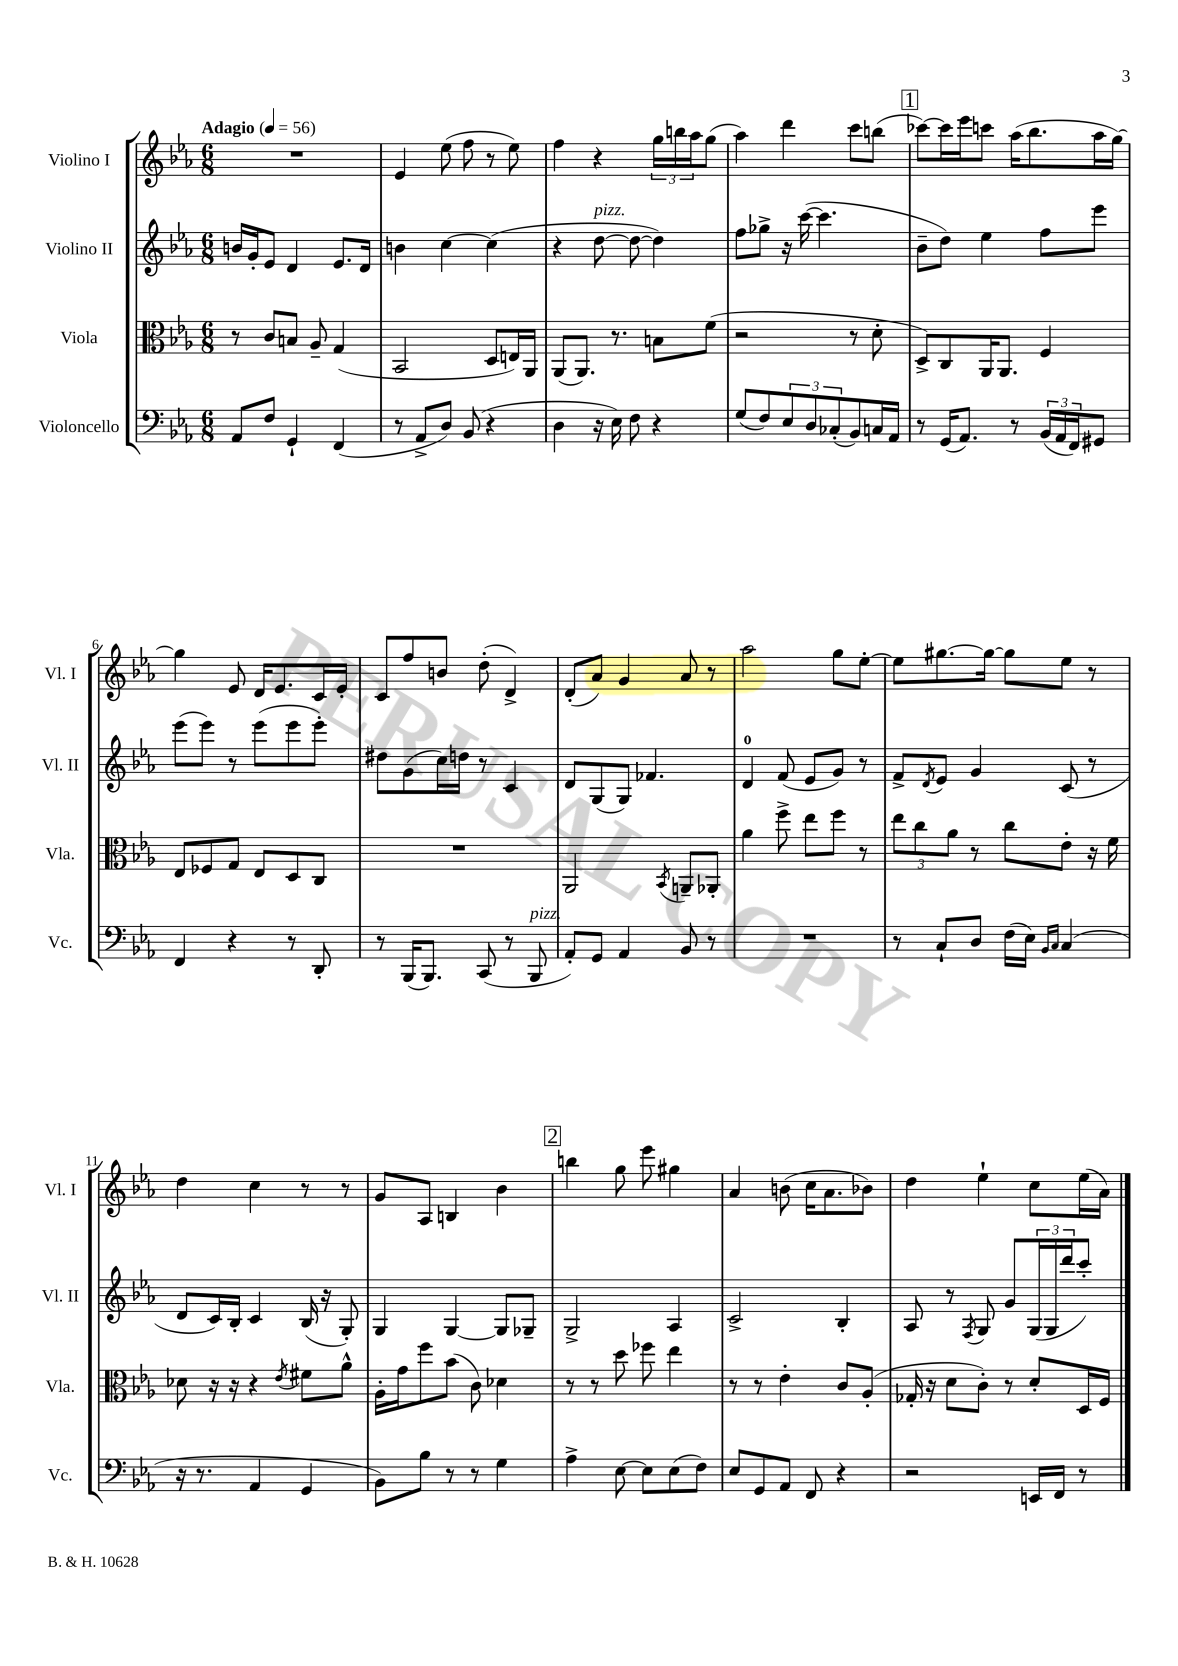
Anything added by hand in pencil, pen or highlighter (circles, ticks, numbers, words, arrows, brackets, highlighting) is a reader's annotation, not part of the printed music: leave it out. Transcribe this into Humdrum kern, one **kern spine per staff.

**kern	**kern	**kern	**kern
*staff4	*staff3	*staff2	*staff1
*clefF4	*clefC3	*clefG2	*clefG2
*k[b-e-a-]	*k[b-e-a-]	*k[b-e-a-]	*k[b-e-a-]
*M6/8	*M6/8	*M6/8	*M6/8
*MM56	*MM56	*MM56	*MM56
8AA-	8r	16b	2.r
.	.	16g'	.
8F	8c	8e-	.
4GG`	8B	4d	.
.	8A-~	.	.
(4FF	(4G	8.e-	.
.	.	16d	.
=	=	=	=
8r	2BB-	4b	4e-
8AA-^	.	.	.
8D)	.	[4cc	(8ee-
(8BB-	.	.	8ff
4r	8D	(4cc]	8r
.	16E)	.	8ee-)
.	16AA-	.	.
=	=	=	=
4D	(8AA-	4r	4ff
.	8.AA-)	.	.
16r	.	[8dd	4r
16E-)	8.r	.	.
8F	.	8dd_	.
4r	8B	4dd])	24gg
.	.	.	24bb
.	.	.	24aa-
.	(8f	.	(8gg
=	=	=	=
(8G	2r	8ff	4aa-)
8F)	.	8gg-^	.
12E-	.	16r	4ddd
.	.	([16ccc	.
12D	.	.	.
.	.	4.ccc]	.
(12C-'	.	.	.
8BB-)	8r	.	8ccc
16C	8d'	.	(8bb
16AA-	.	.	.
=	=	=	=
8r	8D^)	8b-~	[8ccc-)
(16GG	8C	8dd)	16ccc-]
8.AA-)	.	.	16eee-
.	16AA-	4ee-	8ccc
.	8.AA-	.	.
8r	.	.	(16aa-
.	.	.	8.bb-
(24BB-	4F	8ff	.
24AA-	.	.	.
24FF)	.	.	.
8GG#	.	8eee-	16aa-
.	.	.	[16gg)
=	=	=	=
4FF	8E-	(8eee-	4gg]
.	8F-	8eee-)	.
4r	8G	8r	8e-
.	8E-	(8eee-	16d
.	.	.	8.e-
8r	8D	8eee-	.
8DD'	8C	8eee-')	16c
.	.	.	16e-'
=	=	=	=
8r	2.r	8dd#	8c
(16BBB-	.	(8g	8ff
8.BBB-)	.	.	.
.	.	16cc)	8b
.	.	16dd	.
(8CC	.	8r	(8dd'
8r	.	4c	4d^)
8BBB-	.	.	.
=	=	=	=
8AA-')	2AA-	8d	(8d'
8GG	.	(8G	8a-)
4AA-	.	8G)	4g
.	.	4.f-	.
.	8qBB-	.	.
8BB-	8AA~	.	8a-
8r	8AA-'	.	8r
=	=	=	=
2.r	4a-	4d	2aa-
.	8ff^	(8f	.
.	8ee-	8e-	.
.	8ff	8g)	8gg
.	8r	8r	[8ee-'
=	=	=	=
8r	12ee-	8f^	8ee-]
.	12cc	.	.
.	.	8qd	.
8C`	.	8e-	[8.gg#
.	12a-	.	.
8D	8r	4g	.
.	.	.	16gg#_
(16F	8cc	.	8gg#]
16E-)	.	.	.
16qqBB-	.	.	.
16qqC	.	.	.
(4C	8e-'	(8c	8ee-
.	16r	8r	8r
.	16f	.	.
=	=	=	=
16r	8d-	8d	4dd
8.r	.	.	.
.	16r	16c)	.
.	16r	16B-'	.
4AA-	4r	4c	4cc
.	8qe-	.	.
4GG	8f#	(16B-	8r
.	.	16r	.
.	8a-^^	8G')	8r
=	=	=	=
8BB-)	16A-'	4G	8g
.	16g	.	.
8B-	8ff	.	8A-
8r	(8b-	[4G	4B
8r	8c)	.	.
4G	4d-	8G]	4b-
.	.	8G-~	.
=	=	=	=
4A-^	8r	2G^	4bb
.	8r	.	.
[8E-	8dd	.	8gg
8E-]	8ff-	.	8eee-
(8E-	4ee-	4A-	4gg#
8F)	.	.	.
=	=	=	=
8E-	8r	2c^	4a-
8GG	8r	.	.
8AA-	4e-'	.	(8b
8FF	.	.	16cc
.	.	.	8.a-
4r	8c	4B-'	.
.	(8A-'	.	8b-)
=	=	=	=
2r	16G-'	8A-	4dd
.	16r	.	.
.	8d	8r	.
.	.	8qF	.
.	8c')	8G	4ee-`
.	8r	8g	.
16EE	8d'	(24G	8cc
.	.	24G	.
16FF	.	.	.
.	.	24ddd	.
8r	16D	8ccc')	(16ee-
.	16F	.	16a-)
==	==	==	==
*-	*-	*-	*-
